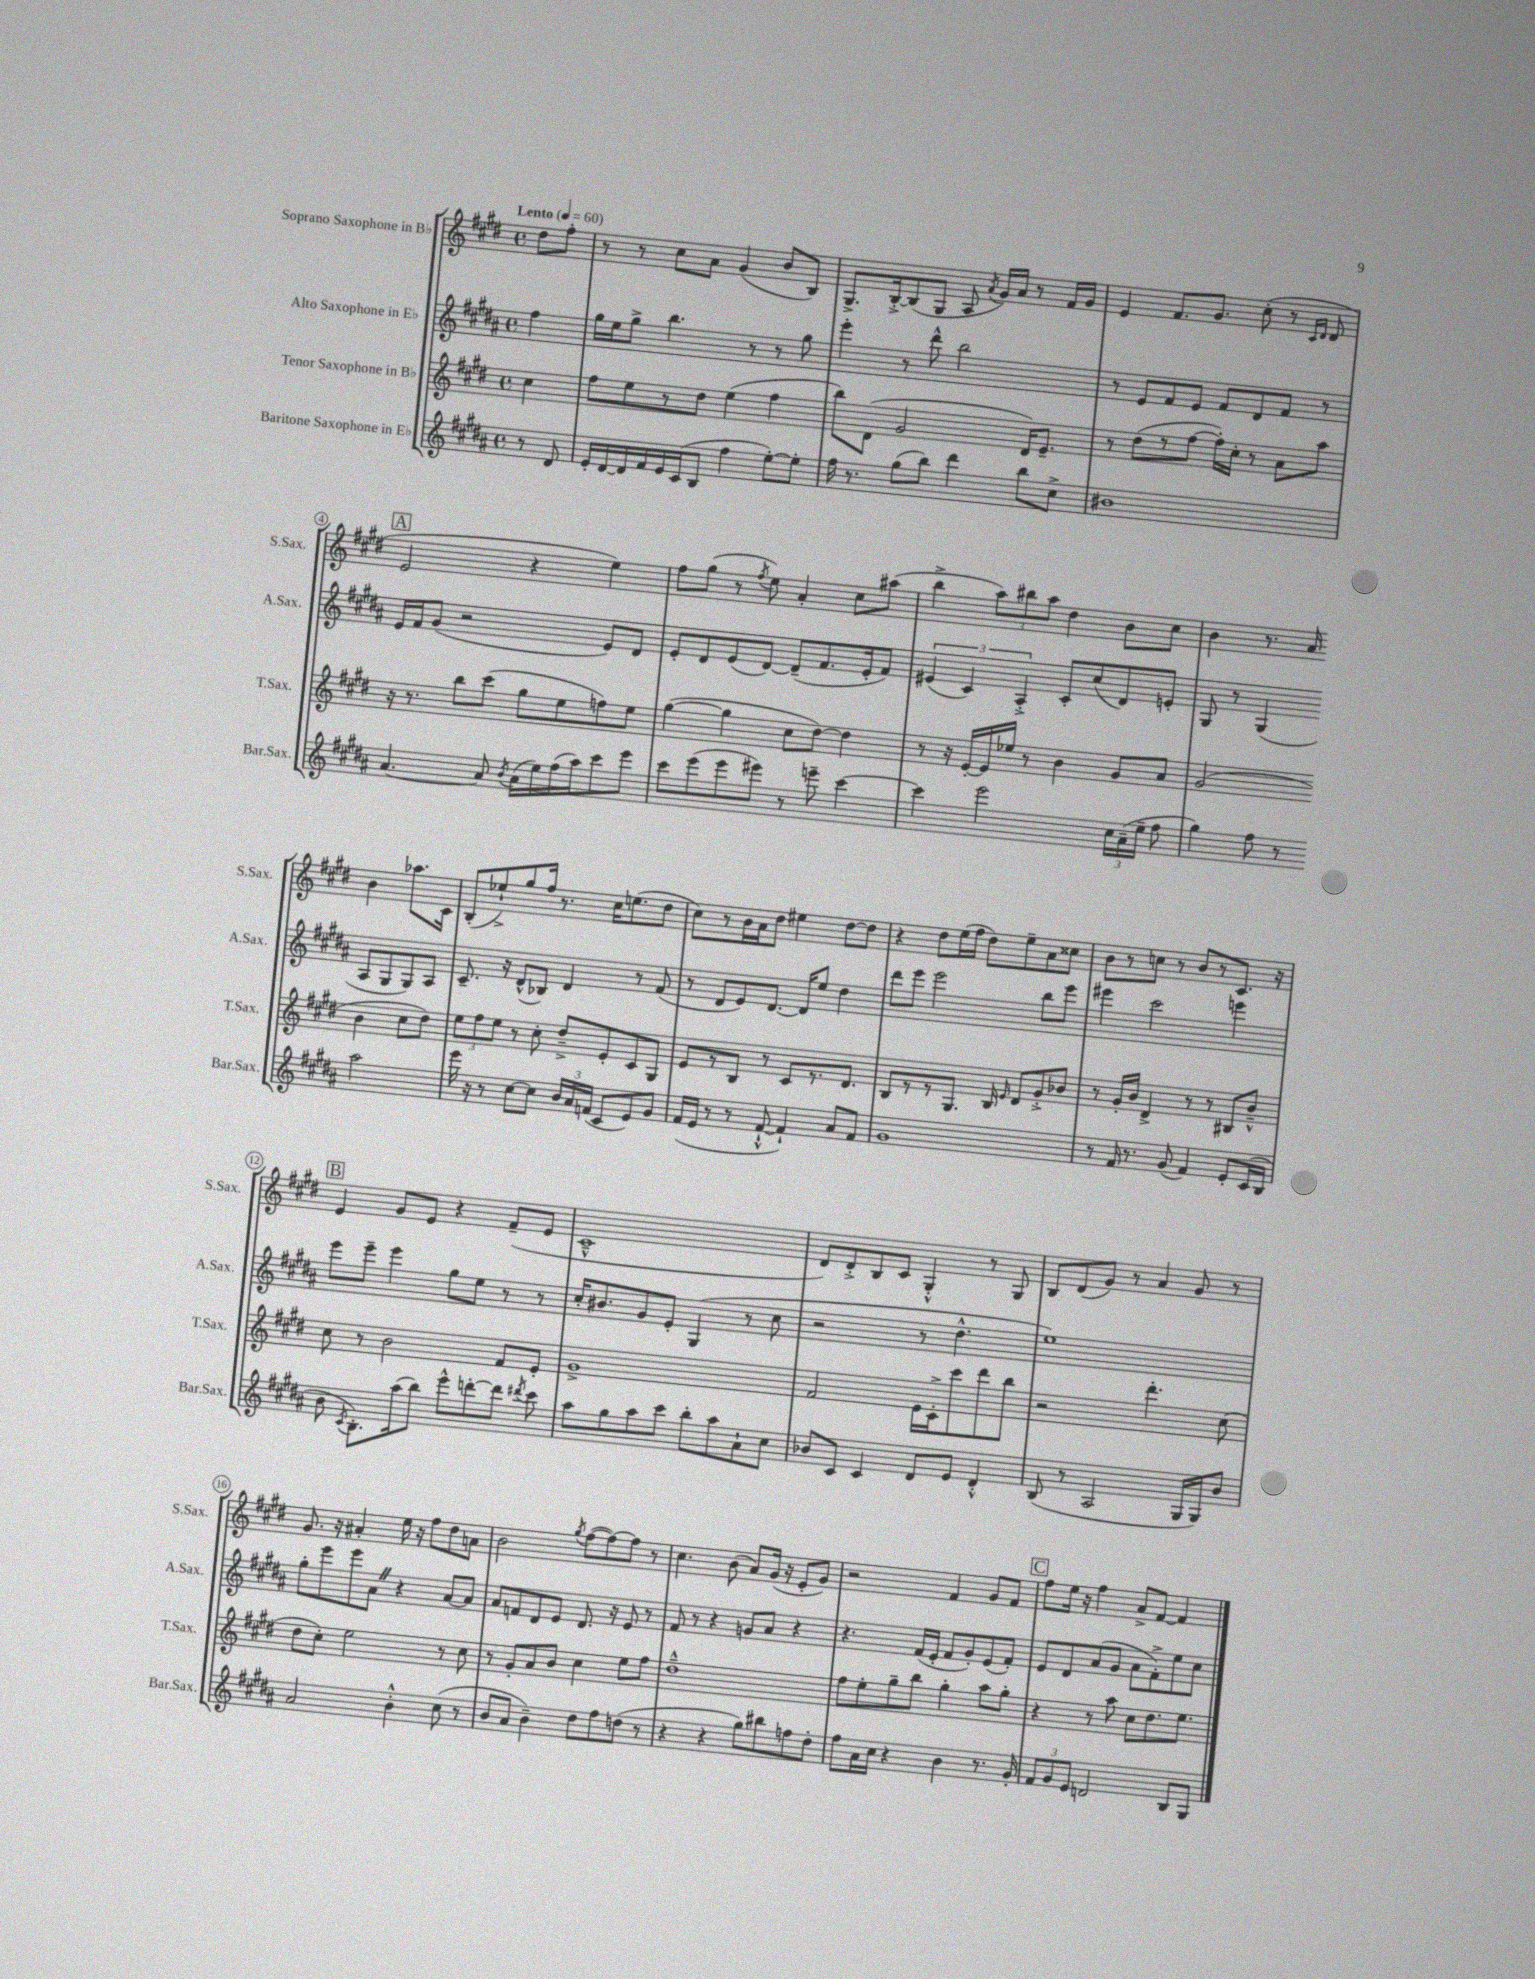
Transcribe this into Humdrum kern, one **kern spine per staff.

**kern	**kern	**kern	**kern
*part4	*part3	*part2	*part1
*staff4	*staff3	*staff2	*staff1
*I"Baritone Saxophone in E♭	*I"Tenor Saxophone in B♭	*I"Alto Saxophone in E♭	*I"Soprano Saxophone in B♭
*I'Bar.Sax.	*I'T.Sax.	*I'A.Sax.	*I'S.Sax.
*clefG2	*clefG2	*clefG2	*clefG2
*k[f#c#g#d#a#]	*k[f#c#g#d#]	*k[f#c#g#d#a#]	*k[f#c#g#d#]
*M4/4	*M4/4	*M4/4	*M4/4
*met(c)	*met(c)	*met(c)	*met(c)
*MM60	*MM60	*MM60	*MM60
=	=	=	=
!	!	!	!LO:TX:a:B:t=Lento
8r	4cc#\	4ff#\	8dd#\L
8d#/	.	.	8ff#'\J
=1	=1	=1	=1
16e'/LL	8ff#\L	16gg#\LL	8r
[16d#/	.	16ee\J	.
16d#/]	8ee\	8gg#^\J	8r
16f#/	.	.	.
16e/	8r	4.bb\	8cc#\L
(16c#/J	.	.	.
8B/J	8dd#\J	.	8a\J
4ff#\	(4ee\	.	(4g#/
.	.	8r	.
[8ee'\L)	4ff#\	8r	8b/L
8ee'\J]	.	8gg#\	8B/J)
=2	=2	=2	=2
16ff#\	8bb\L)	4eee'\	8.G#^/L
8.r	.	.	.
.	(8d#\J	.	.
.	.	.	[16B'^/k
(8gg#\L	2g#/	8r	(8B/]
8bb\J)	.	8ddd#^^\	8G#/J
4ddd#\	.	2bb\	8A/
.	.	.	8qa/
.	.	.	16g#/LL)
.	.	.	16a/JJ
8bb\L	16d#/KL)	.	8r
.	8.e~/J	.	.
8cc#^\J	.	.	16f#/LL
.	.	.	16g#/JJ
=3	=3	=3	=3
1b#X	8r	8r	4e/
.	(8dd#\L	8e/L	.
.	8r	8f#/	8.f#/L
.	[8ff#\J	8e/J	.
.	.	.	8.g#/J
.	16ff#'\LL])	8f#/L	.
.	16cc#'\JJ	.	.
.	8r	8d#/	(8cc#'\
.	8a\L	8f#/J	8r
.	.	.	16qqc#/LL
.	.	.	16qqd#/JJ
.	8aa\J	8r	8d#/
!!LO:LB:g=z
!!LO:REH:place=s1:t=A
=4	=4	=4	=4
[4.a#/	16r	16e/LL	2e/
.	8.r	16f#/J	.
.	.	(8g#/J	.
.	8bb\L	2r	.
8a#/]	(8ccc#\J	.	.
8qb/	.	.	.
(16a#\LL	8gg#\L	.	4r
16ee\)	.	.	.
(16ff#\	8ee\	.	.
16aa#\J)	.	.	.
8ccc#\	8ffn\)	8e/L)	4ee\)
8eee\J	8ee\J	8d#/J	.
=5	=5	=5	=5
8ccc#\L	([4gg#\	8e'/L	8ff#\L
(8eee\	.	8d#/	(8gg#\J
8eee\	4gg#\]	(8e/	8r
.	.	.	8qff#/
8eee#X\J)	.	[8d#/J)	8ee\)
8r	8cc#\L	(8d#~/L]	4a'/
8eeen~\	[8dd#\J)	8.f#/	.
[4ccc#\	4dd#\]	.	8cc#\L
.	.	16e'/k	.
.	.	8f#/J)	(8aa#X\J
=6	=6	=6	=6
4ccc#\]	8r	(6e#X/	4bb^\
.	16r	.	.
.	.	6c#/)	.
.	[16e'/LL	.	.
2eee\	16e/]	.	12aa\L)
.	16ee-X/JJ	.	.
.	.	6A#'^/	12bb#X\
.	8r	.	.
.	.	.	12aa\J
.	4b\	8c#'/L	4dd#\
.	.	(8cc#/	.
24cc#\LL	8g#/L	8d#/)	8b\L
(24a#~\	.	.	.
24ee~\JJ	.	.	.
8ff#\	8a/J	8en'/J	8cc#\J
=7	=7	=7	=7
4gg#\)	(2g#/	8G#/	4b\
.	.	8r	.
8ff#\	.	(4G#/	8.r
8r	.	.	.
.	.	.	16a/
2aa#\	4b\	8A#/L	4b\
.	.	8G#/	.
.	8cc#\L	8G#/)	8.aa-X\L
.	8dd#\J)	8A#/J	.
.	.	.	16c#\Jk
!!LO:LB:g=z
=8	=8	=8	=8
16eee\	12ee\L	8.c#~/	(8B'/L
16r	.	.	.
.	12ff#\	.	.
8r	.	.	8ee-X`^/)
.	12ee\J	.	.
.	.	16r	.
[8cc#\L	8r	(8d#^^/L	8gg#/
8cc#\J]	8cc#'\	8B-X/J)	16ff#/Jk
.	.	.	8.r
24b/LL	8dd#~^/L	4d#/	.
24a#/	.	.	.
(24fn/JJ	.	.	.
8c#/L	8e'/	.	16cc#\KL
.	.	.	(8.een\
8e/)	8c#/	8r	.
8g#/J	8G#/J	(8f#/	8dd#\J
=9	=9	=9	=9
(16f#/LL	8e/L	8r	8cc#\L)
16e/JJ	.	.	.
8r	8r	8d#/L	8r
8r	8B/J	8e/)	16b\L
.	.	.	16a\J
[8f#`^^/	8r	[8.d#/J	8dd#\J
4f#`/])	8c#/L	.	4ee#X\
.	.	16d#/KL]	.
.	8.r	8ee/J	.
8a#/L	.	4dd#\	[8dd#\L
.	8.d#/J	.	.
8f#/J	.	.	8dd#\J]
=10	=10	=10	=10
1g#	8B/L	8ddd#\L	4r
.	8r	8eee\J	.
.	8r	2eee\	8dd#\L
.	8.G#/J	.	(16ee\L
.	.	.	16ff#\JJ
.	.	.	8dd#\L)
.	16B/	.	.
.	16qqe/	.	.
.	8d#/L	.	8ee~\
.	8g#'^/	8bb\L	8a\
.	8b-X/J	8eee\J	8cc##X\J
=11	=11	=11	=11
8r	8r	4eee#X\	8b\L
16f#/	16g#'/LL	.	8r
8.r	16b/JJ	.	.
.	4d#^/	2ccc#\	8ccn\J
(8g#/	.	.	8r
4f#/)	8r	.	8b/L
.	8r	.	8r
8e'/L	8B#X/L	4eeen\	8.c#/J
(16c#/L	8b~^^/J	.	.
16B/JJ	.	.	16r
!!LO:LB:g=z
!!LO:REH:place=s1:t=B
=12	=12	=12	=12
8b\	8cc#\	8eee\L	4e/
8qc#/	.	.	.
8.B'\L)	8r	8eee~\J	.
.	2b\	4eee\	8g#/L
(16aa#\k	.	.	.
8bb\J)	.	.	8e/J
8eee^^\L	.	8gg#\L	4r
[8dddn'\	.	8ee\J	.
8ddd\J]	8f#/L	8r	(8f#~/L
8qddd#X/	.	.	.
8ccc#\	8e'/J	8r	8e/J
=13	=13	=13	=13
8aa#\L	1g#^	16cc#'/KL	1c#~^^
.	.	8.b#X/	.
8gg#\	.	.	.
8aa#\	.	8g#/	.
8ccc#\J	.	8e'/J	.
8bb'\L	.	(4G#/	.
8aa#\	.	.	.
8a#`\	.	8r	.
8cc#\J	.	8cc#\	.
=14	=14	=14	=14
8b-X/L	2f#/	2r	8d#/L)
8c#/J	.	.	8d#'^/
4c#/	.	.	8B/
.	.	.	8c#/J
8d#/L	16e\LL	8r	4G#'^^/
.	16c#'^\J	.	.
8e/J	8ccc#\	4.dd#^^\	.
4d#'^^/	8ddd#\	.	8r
.	8bb\J	.	8G#/
=15	=15	=15	=15
(8B/	2r	1ee)	8B/L
8r	.	.	(8d#/
2A#/	.	.	8g#/J)
.	.	.	8r
.	4.ddd#'\	.	4a/
16G#/LL	.	.	8g#/
16G#/J)	.	.	.
8b/J	(8cc#\	.	8r
!!LO:LB:g=z
=16	=16	=16	=16
2a#/	8dd#\L	8gg#'\L	8.g#/
.	8cc#'\J)	8eee\	.
.	.	.	16r
.	2ee\	8eee\	4a#X'/
.	.	8a#Z\J	.
4b'^^\	.	4r	16ee\
.	.	.	16r
.	.	.	8ff#\L
(8cc#\	8r	[8a#/L	8dd#\
8r	8cc#\	8a#/J]	8an\J
=17	=17	=17	=17
8b/L	8r	8a#/L	2b\
8a#/J	8g#'/L	8fn/	.
4b~\)	8a/	8d#/	.
.	8b/J	8e/J	.
.	.	.	8qgg#/
8dd#\L	4cc#\	8.d#/	([8ff#\L
8ff#\	.	.	8ff#\_)
.	.	16r	.
(8ddn\J	8ee\L	8e/	8ff#\J]
8r	8ff#\J	8r	8r
=18	=18	=18	=18
4r	1dd#~^^	8f#/	4.cc#\
.	.	8r	.
4r	.	4r	.
.	.	.	(8b\
8gg#\L)	.	8gn/L	8a/L)
8bb#X\	.	8a#/J	(16g#/Jk
.	.	.	16r
8ffn\	.	4r	8e'/L
8dd#'\J	.	.	8g#/J)
=19	=19	=19	=19
8ff#\L	8ff#\L	4.r	2r
16a#\L	8ee'\	.	.
16cc#\JJ	.	.	.
4r	8gg#~\	.	.
.	8bb\J	(16f#/LL	.
.	.	16e'/JJ	.
4b\	4gg#'\	8f#/L	4f#/
.	.	8g#'/)	.
8.r	8aa\L	(8e/	8g#/L
.	8gg#'\J	8f#'/J)	8f#/J
16g#'/	.	.	.
!!LO:REH:place=s1:t=C
=20	=20	=20	=20
12f#/L	4r	8e/L	8ff#\L
12g#/	.	.	.
.	.	8d#/	16ee\Jk
12e/J	.	.	.
.	.	.	16r
2dn/	8r	(8a#/	4ff#\
.	8aa\	8g#/J	.
.	8cc#\L	8a#\L	8a^/L
.	8.dd#\	8f#'^\)	[8f#/J
8B/L	.	8ee\	4f#/]
.	8.ee\J	.	.
8G#/J	.	8cc#\J	.
==	==	==	==
*-	*-	*-	*-
